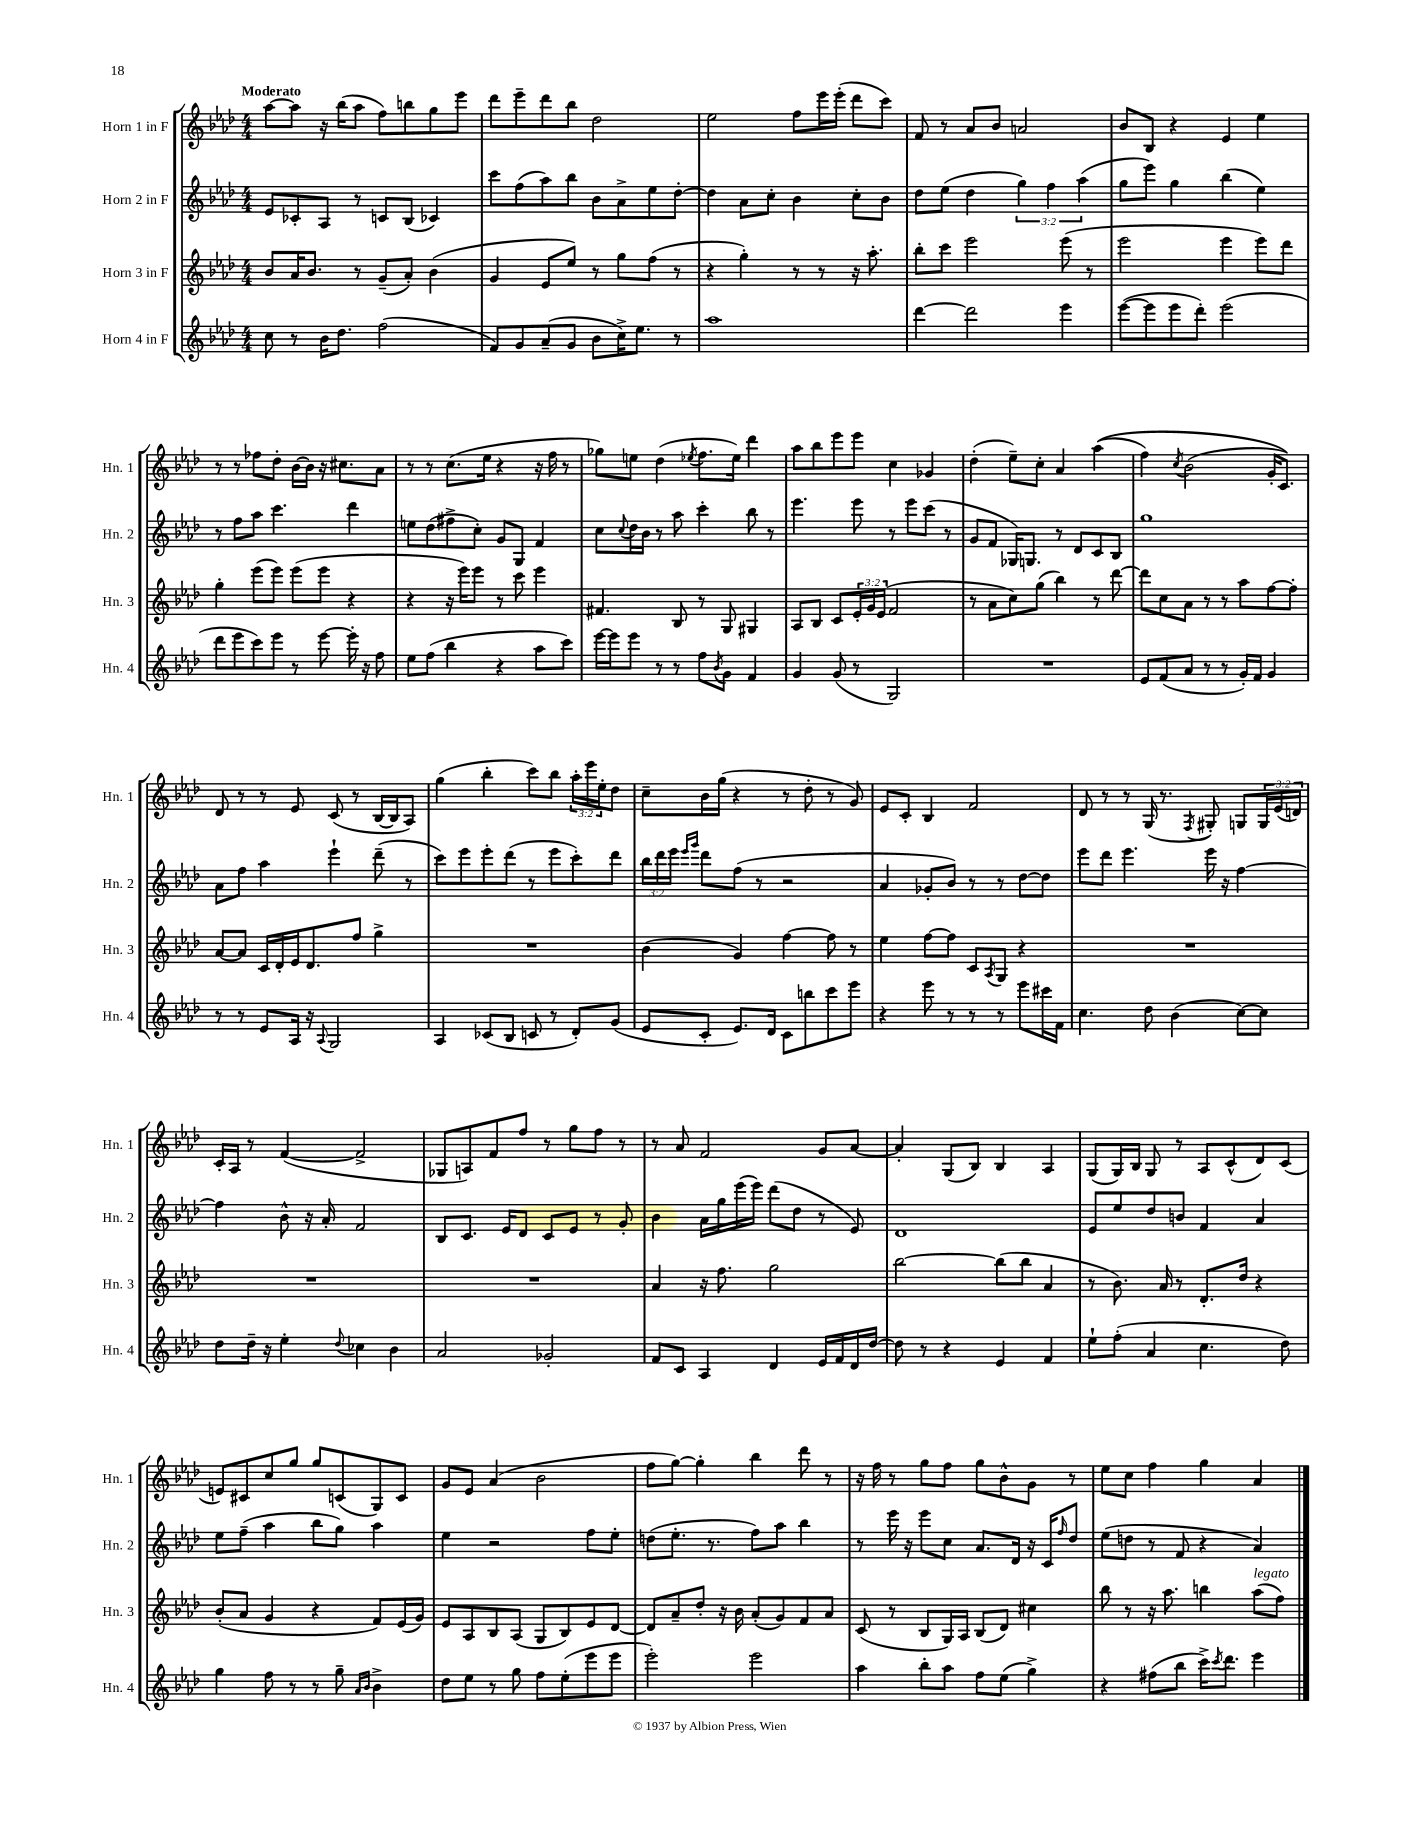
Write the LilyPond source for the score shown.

<<
\new StaffGroup <<
\new Staff = "s0" \with { instrumentName = "Horn 1 in F" shortInstrumentName = "Hn. 1" } {
    \clef treble \key aes \major \numericTimeSignature \time 4/4 \override Staff.TupletNumber.text = #tuplet-number::calc-fraction-text \tempo "Moderato"
    aes''8~ aes''8 r16 bes''16( aes''8 f''8) b''8 g''8 ees'''8 |
    des'''8 ees'''8-- des'''8 bes''8 des''2 |
    ees''2 f''8 ees'''16 ees'''16-.( des'''8 c'''8) |
    f'8 r8 aes'8 bes'8 a'2 |
    bes'8 bes8 r4 ees'4 ees''4 |
    r8 r8 fes''8 des''8-. bes'16~ bes'16 r16 cis''8. aes'8 |
    r8 r8 c''8.( ees''16 r4 r16 f''16 r8 |
    ges''8) e''8 des''4( \acciaccatura { ees''8 } f''8. ees''16) des'''4 |
    aes''8 bes''8 ees'''8 ees'''8 c''4 ges'4 |
    des''4-.( ees''8--) c''8-. aes'4 aes''4(\( |
    f''4) \acciaccatura { c''8 } bes'2( g'16-. c'8.)\) |
    des'8 r8 r8 ees'8 c'8( r8 bes16~ bes16 aes8) |
    g''4( bes''4-. c'''8) bes''8 \tuplet 3/2 { aes''16-. ees'''16 ees''16-. } des''8 |
    c''8-- bes'16 g''16( r4 r8 des''8-. r8 g'8) |
    ees'8 c'8-. bes4 f'2 |
    des'8 r8 r8 g16( r8. \acciaccatura { f8 } gis8-.) g8 \tuplet 3/2 { g16 ees'16( d'16) } |
    c'16-. aes16 r8 f'4~( f'2-> |
    ges8 a8) f'8 f''8 r8 g''8 f''8 r8 |
    r8 aes'8 f'2 g'8 aes'8~ |
    aes'4-. g8( bes8) bes4 aes4 |
    g8( g16) bes16 g8 r8 aes8 c'8-^( des'8) c'8( |
    e'8) cis'8 c''8 g''8 g''8 c'8( g8) c'8 |
    g'8 ees'8 aes'4( bes'2 |
    f''8 g''8~) g''4-. bes''4 des'''8 r8 |
    r16 f''16 r8 g''8 f''8 g''8 bes'8-^ g'8 r8 |
    ees''8 c''8 f''4 g''4 aes'4 \bar "|." |
}
\new Staff = "s1" \with { instrumentName = "Horn 2 in F" shortInstrumentName = "Hn. 2" } {
    \clef treble \key aes \major \numericTimeSignature \time 4/4 \override Staff.TupletNumber.text = #tuplet-number::calc-fraction-text
    ees'8 ces'8-. aes8 r8 c'8 bes8( ces'4) |
    c'''8 f''8( aes''8) bes''8 bes'8 aes'8-> ees''8 des''8~-. |
    des''4 aes'8 c''8-. bes'4 c''8-. bes'8 |
    des''8 ees''8( des''4 \tuplet 3/2 { g''4) f''4 aes''4( } |
    g''8 ees'''8) g''4 bes''4( ees''4) |
    r8 f''8 aes''8 c'''4. des'''4 |
    e''8 des''8( fis''8-> c''8-.) g'8 g8 f'4 |
    c''8 \appoggiatura { c''8 } des''16 bes'16 r8 aes''8 c'''4-. bes''8 r8 |
    ees'''4. ees'''8 r8 ees'''8 c'''8( r8 |
    g'8 f'8 ges16) g8. r8 des'8 c'8 bes8 |
    g''1 |
    aes'8 f''8 aes''4 ees'''4-! des'''8--( r8 |
    c'''8) ees'''8 ees'''8-. des'''8( r8 ees'''8 c'''8-.) des'''8 |
    \tuplet 3/2 { bes''16 des'''16 ees'''16 } \grace { ees'''16 g'''16 } des'''8 f''8( r8 r2 |
    aes'4 ges'8-. bes'8) r8 r8 des''8~ des''8 |
    ees'''8 des'''8 ees'''4. ees'''16 r16 f''4~ |
    f''4 bes'8-^ r16 aes'16-. f'2 |
    bes8 c'8. ees'16 des'8 c'8 ees'8 r8 g'8-. |
    bes'4 aes'16 g''16 ees'''16( ees'''16) des'''8( des''8 r8 ees'8) |
    des'1 |
    ees'8 ees''8 des''8 b'8 f'4 aes'4 |
    ees''8 f''8--( aes''4 bes''8 g''8) aes''4 |
    ees''4 r2 f''8 ees''8-. |
    d''8( ees''8.-. r8. f''8) aes''8 bes''4 |
    r8 ees'''16 r16 ees'''8 c''8 aes'8. des'16 r16 c'16 \grace { f''16 } des''8 |
    ees''8( d''8 r8 f'8 r4 aes'4) \bar "|." |
}
\new Staff = "s2" \with { instrumentName = "Horn 3 in F" shortInstrumentName = "Hn. 3" } {
    \clef treble \key aes \major \numericTimeSignature \time 4/4 \override Staff.TupletNumber.text = #tuplet-number::calc-fraction-text
    bes'8 aes'16 bes'8. r8 g'8--( aes'8-.) bes'4( |
    g'4 ees'8 ees''8) r8 g''8 f''8( r8 |
    r4 g''4-.) r8 r8 r16 aes''8.-. |
    bes''8-. c'''8 ees'''2 ees'''8( r8 |
    ees'''2 ees'''4 ees'''8) des'''8 |
    g''4-. ees'''8( ees'''8) ees'''8( ees'''8 r4 |
    r4 r16 ees'''16) ees'''8 r8 c'''8 ees'''4 |
    fis'4. bes8 r8 g8 gis4 |
    aes8 bes8 c'8 \tuplet 3/2 { ees'16-. g'16 ees'16( } f'2 |
    r8 aes'8 c''8) g''8( bes''4) r8 des'''8~ |
    des'''8 c''8 aes'8 r8 r8 aes''8 f''8~ f''8-. |
    aes'8~ aes'8 c'16 des'16-. ees'16 des'8. f''8 g''4-> |
    R1 |
    bes'4( g'4) f''4~ f''8 r8 |
    ees''4 f''8~ f''8 c'8 \acciaccatura { aes8 } g8 r4 |
    R1 |
    R1 |
    R1 |
    aes'4 r16 f''8. g''2 |
    bes''2~ bes''8( bes''8 aes'4 |
    r8 bes'8.) aes'16 r8 des'8.-. des''16 r4 |
    bes'8-.( aes'8 g'4 r4 f'8) ees'16( g'16) |
    ees'8 aes8 bes8 aes8( g8 bes8) ees'8 des'8~ |
    des'8 aes'8-- des''8-. r16 bes'16 aes'8-.( g'8) f'8 aes'8 |
    c'8( r8 bes8 g16) aes16 bes8( des'8) cis''4 |
    bes''8 r8 r16 aes''8. b''4 aes''8^\markup { \italic "legato" }( f''8) \bar "|." |
}
\new Staff = "s3" \with { instrumentName = "Horn 4 in F" shortInstrumentName = "Hn. 4" } {
    \clef treble \key aes \major \numericTimeSignature \time 4/4
    c''8 r8 bes'16 des''8. f''2( |
    f'8) g'8 aes'8--( g'8 bes'8 c''16->) ees''8. r8 |
    aes''1 |
    des'''4~ des'''2 ees'''4 |
    ees'''8~( ees'''8 ees'''8 des'''8-.) ees'''2( |
    des'''8 ees'''8 c'''8) ees'''8 r8 ees'''8~ ees'''16-. r16 f''8 |
    ees''8 f''8( bes''4 r4 aes''8 c'''8) |
    ees'''16~ ees'''16 ees'''8 r8 r8 f''8 \acciaccatura { bes'8 } g'8 f'4 |
    g'4 g'8( r8 g2) |
    R1 |
    ees'8 f'8( aes'8 r8 r8 g'16-.) f'16 g'4 |
    r8 r8 ees'8 aes16 r16 \appoggiatura { aes8 } g2 |
    aes4 ces'8( bes8 c'8 r8 des'8-.) g'8( |
    ees'8 c'8-. ees'8.) des'16 c'8 b''8 c'''8 ees'''8 |
    r4 ees'''8 r8 r8 r8 ees'''8 cis'''16 f'16 |
    c''4. des''8 bes'4( c''8~) c''8 |
    des''8 des''16-- r16 ees''4-. \appoggiatura { des''8 } ces''4 bes'4 |
    aes'2 ges'2-. |
    f'8 c'8 aes4 des'4 ees'16 f'16 des'16 des''16~ |
    des''8 r8 r4 ees'4 f'4 |
    ees''8-! f''8-.( aes'4 c''4. des''8) |
    g''4 f''8 r8 r8 g''8-- \grace { aes'16 bes'16 } bes'4-> |
    des''8 ees''8 r8 g''8 f''8 ees''8-.( ees'''8 ees'''8 |
    ees'''2-.) ees'''2 |
    aes''4 bes''8-. aes''8 f''8 ees''8( g''4->) |
    r4 fis''8( bes''8 c'''16->) \acciaccatura { c'''8 } des'''8. ees'''4 \bar "|." |
}
>>
>>
\layout { \context { \Score \remove "Bar_number_engraver" } }
